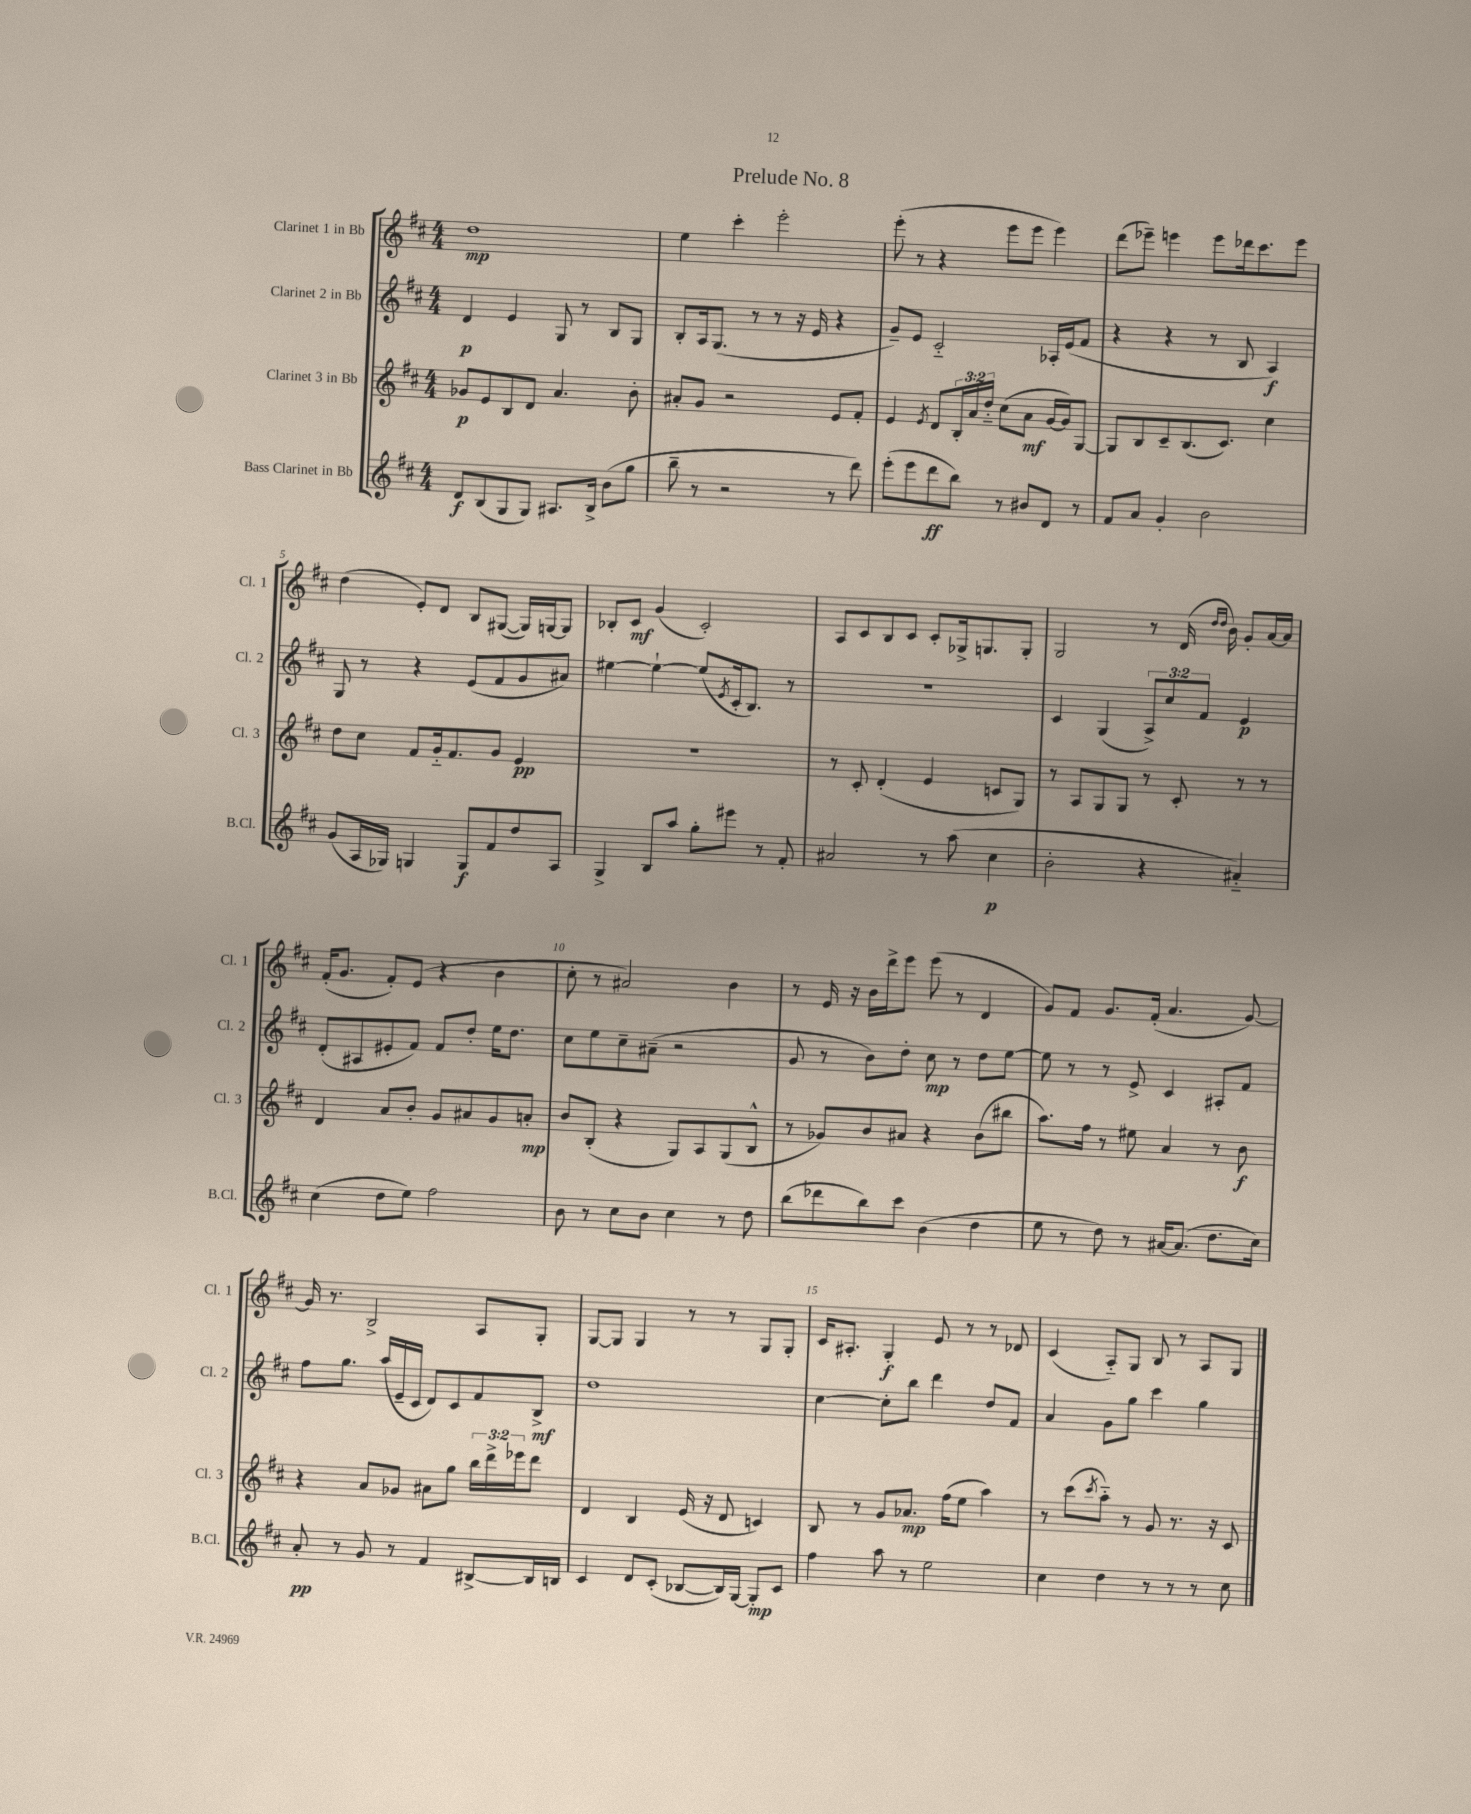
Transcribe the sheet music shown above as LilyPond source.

\header { title = "Prelude No. 8" }
<<
\new StaffGroup <<
\new Staff = "s0" \with { instrumentName = "Clarinet 1 in Bb" shortInstrumentName = "Cl. 1" } {
    \clef treble \key d \major \numericTimeSignature \time 4/4
    d''1\mp |
    e''4 cis'''4-. e'''2-. |
    e'''8-.( r8 r4 e'''8 e'''8 e'''4) |
    d'''8( ees'''8--) e'''4 e'''8 des'''16 cis'''8. e'''8 |
    d''4( e'8-.) d'8 b8 gis8~( gis16) g16~ g8 |
    bes8-. cis'8\mf g'4( cis'2-.) |
    a8 cis'8 b8 cis'8 cis'8-. ges16-> g8. g8-. |
    g2 r8 d'16( \grace { d''16 d''16 } b'16) g'8-. a'16~ a'16 |
    fis'16-.( g'8. fis'8-.) e'8( r4 b'4 |
    cis''8-. r8 ais'2) b'4 |
    r8 e'16 r16 b'16 d'''16-> e'''8 e'''8( r8 d'4 |
    g'8) fis'8 g'8. fis'16-.( a'4. g'8~) |
    g'16 r8. b2-> a8 g8-. |
    g8~ g8 g4 r8 r8 g8 g8-. |
    cis'16 ais8.-. g4-.\f e'8 r8 r8 des'8 |
    cis'4( a8-_) g8 b8 r8 a8 g8 \bar "|." |
}
\new Staff = "s1" \with { instrumentName = "Clarinet 2 in Bb" shortInstrumentName = "Cl. 2" } {
    \clef treble \key d \major \numericTimeSignature \time 4/4 \override Staff.TupletNumber.text = #tuplet-number::calc-fraction-text
    d'4\p e'4 g8 r8 b8 g8 |
    b8-. a16 g8.( r8 r8 r16 e'16 r4 |
    g'8--) e'8 cis'2-_ aes16-. e'16( fis'8 |
    r4 r4 r8 b8 a4\f) |
    g8 r8 r4 e'8( fis'8 g'8 ais'8) |
    eis''4~ eis''4~-! eis''8( \acciaccatura { e'8 } cis'16-. b8.) r8 |
    R1 |
    cis'4 g4( \tuplet 3/2 { a8->) cis''8 fis'8 } e'4\p |
    d'8-.( ais8 eis'8-. fis'8) fis'8 d''8-. e''16 d''8. |
    cis''8 e''8 cis''8-- ais'8--( r2 |
    g'8 r8 b'8) d''8-. cis''8\mp r8 d''8 e''8~ |
    e''8 r8 r8 e'8-> cis'4 ais8-. fis'8 |
    fis''8 g''8. a''16( e'16-- cis'16 d'8) cis'8 fis'8 b8->\mf |
    d''1 |
    cis''4~ cis''8-. b''8 d'''4 d''8 fis'8 |
    a'4 g'8 g''8 cis'''4 g''4 \bar "|." |
}
\new Staff = "s2" \with { instrumentName = "Clarinet 3 in Bb" shortInstrumentName = "Cl. 3" } {
    \clef treble \key d \major \numericTimeSignature \time 4/4 \override Staff.TupletNumber.text = #tuplet-number::calc-fraction-text
    ges'8\p e'8 b8 d'8 a'4. b'8-. |
    ais'8-. g'8 r2 e'8 fis'8-. |
    e'4 \acciaccatura { e'8 } d'8 \tuplet 3/2 { b16-. a'16 d''16-_ } cis''8( a'8\mf g'16~ g'16) g8~ |
    g8 b8 cis'8-- b8.( cis'8.) cis''4 |
    d''8 cis''8 fis'8 g'16-_ fis'8. g'8 e'4\pp |
    R1 |
    r8 cis'8-. d'4-.( e'4 c'8 g8) |
    r8 a8 g8 g8 r8 cis'8-. r8 r8 |
    d'4 a'8 b'8-. g'8 ais'8 g'8 a'8-.\mp |
    b'8 b8-.( r4 g8) a8 g8( b8-^ |
    r8 ges'8) b'8 ais'8 r4 b'8( bis''8 |
    a''8.) fis''16 r8 eis''8 a'4 r8 b'8\f |
    r4 a'8 ges'8 ais'8 g''8 \tuplet 3/2 { b''16 d'''16-> ees'''16 } d'''8 |
    d'4 b4 e'16( r16 d'8 c'4) |
    b8 r8 g'8 aes'8.\mp fis''16( e''8 a''4) |
    r8 cis'''8( \acciaccatura { cis'''8 } a''8-_) r8 g'8 r8. r16 cis'8 \bar "|." |
}
\new Staff = "s3" \with { instrumentName = "Bass Clarinet in Bb" shortInstrumentName = "B.Cl." } {
    \clef treble \key d \major \numericTimeSignature \time 4/4
    d'8\f b8( g8 g8) ais8. b16-> b'8( g''8 |
    b''8-- r8 r2 r8 d'''8) |
    e'''8-.( e'''8 d'''8\ff b''8) r8 bis'8 d'8 r8 |
    fis'8 a'8 g'4-. b'2 |
    g'8( a16 ges16) g4 g8\f fis'8 d''8 a8 |
    g4-> b8 a''8 g''8-. eis'''8 r8 fis'8-. |
    ais'2 r8 a''8( cis''4\p |
    b'2-. r4 ais'4-_) |
    cis''4( d''8 e''8) fis''2 |
    b'8 r8 cis''8 b'8 cis''4 r8 d''8 |
    b''8( des'''8 b''8) cis'''8 b'4( d''4 |
    e''8 r8 d''8) r8 ais'16~ ais'8.( d''8. cis''16) |
    a'8-.\pp r8 g'8 r8 fis'4 bis8~-> bis16 b16 |
    cis'4 d'8 cis'8-.( bes8~ bes16) g16~ g8-.\mp cis'8 |
    fis''4 a''8 r8 e''2 |
    cis''4 d''4 r8 r8 r8 cis''8 \bar "|." |
}
>>
>>
\layout { \context { \Score \override BarNumber.break-visibility = ##(#f #t #t) barNumberVisibility = #(every-nth-bar-number-visible 5) } }
